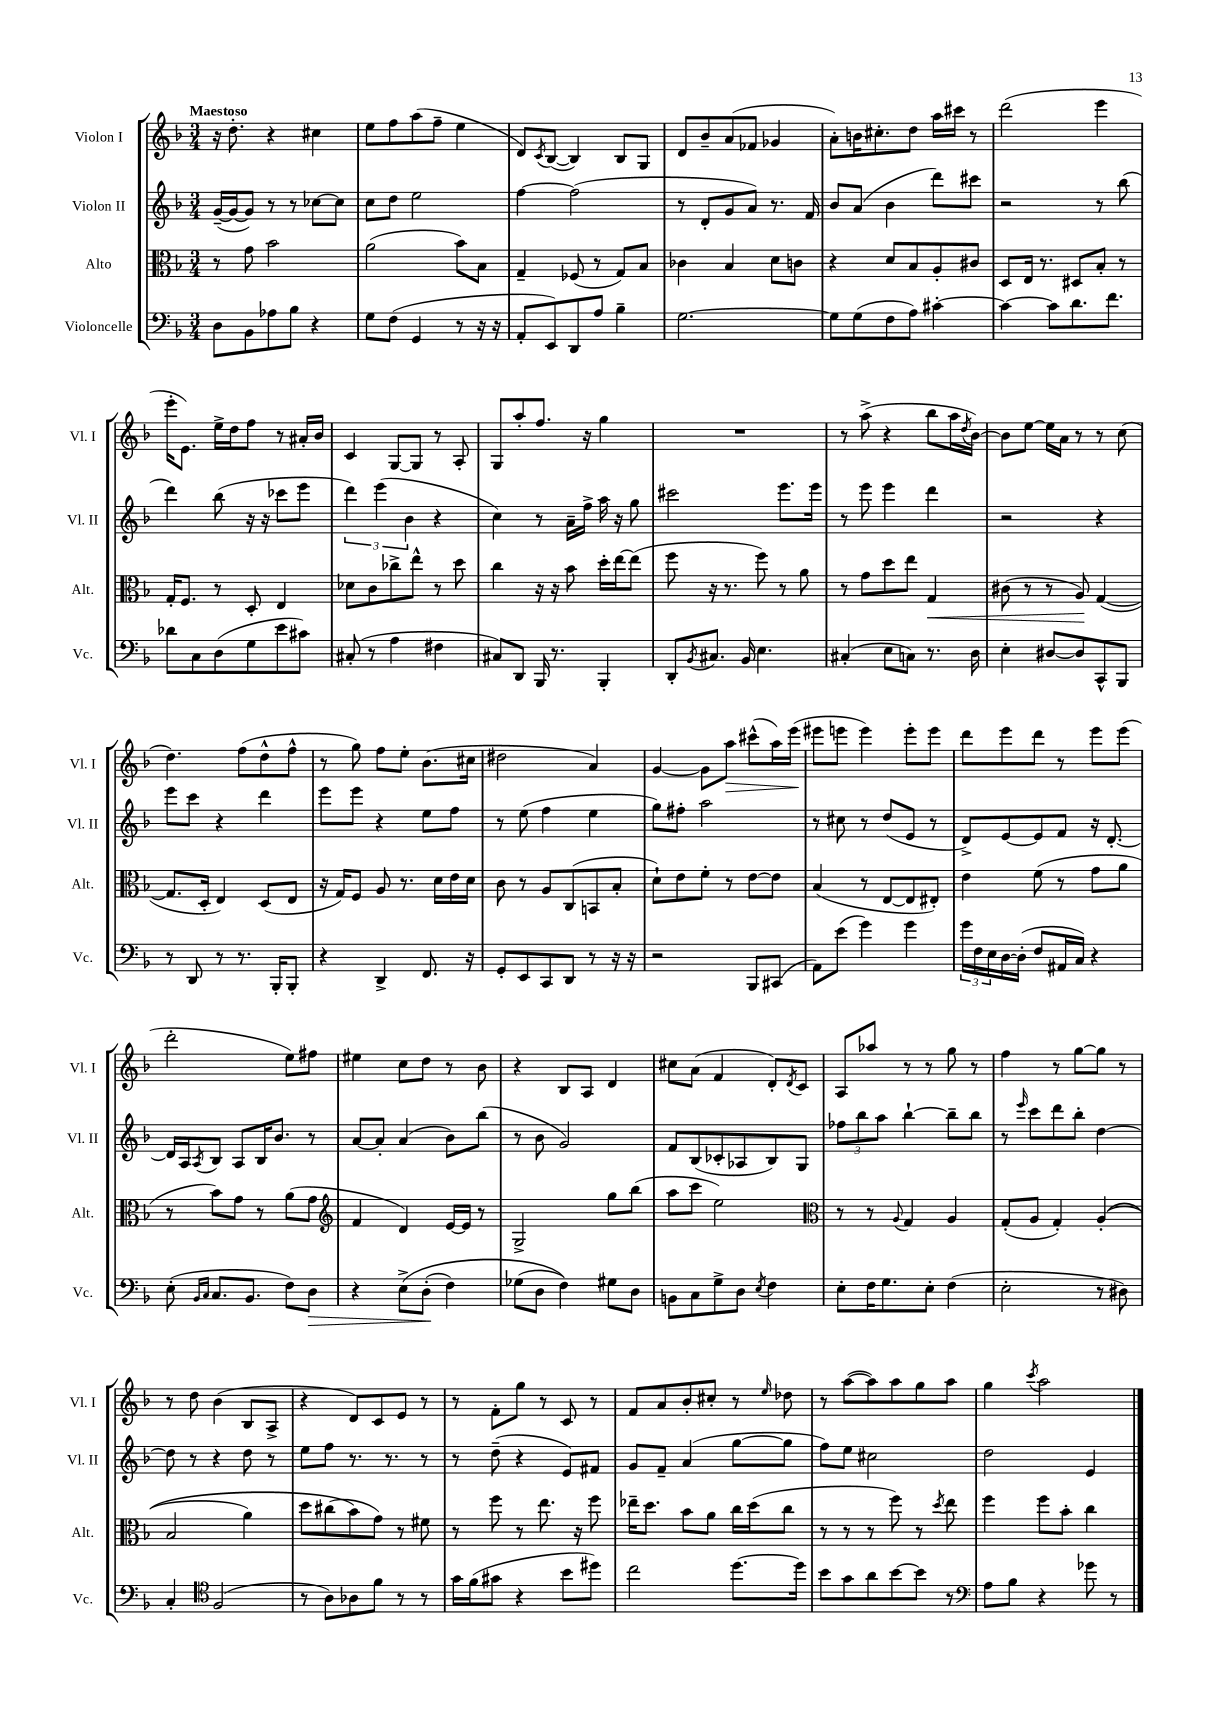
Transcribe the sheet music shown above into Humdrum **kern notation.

**kern	**kern	**kern	**kern
*staff4	*staff3	*staff2	*staff1
*clefF4	*clefC3	*clefG2	*clefG2
*k[b-]	*k[b-]	*k[b-]	*k[b-]
*M3/4	*M3/4	*M3/4	*M3/4
8D\L	8r	([16g~/LL	16r
.	.	16g/_J	8.dd'\
8BB-\	8g\	8g/]J)	.
8A-\	2b-\	8r	4r
8B-\J	.	8r	.
4r	.	[8cc-\L	4cc#\
.	.	8cc-\]J	.
=	=	=	=
8G\L	(2a\	8cc\L	8ee\L
(8F\J	.	8dd\J	8ff\
4GG/	.	2ee\	(8aa\
.	.	.	8ff~\J
8r	8b-\L)	.	4ee\
16r	8B-\J	.	.
16r	.	.	.
=	=	=	=
8AA'/L	4G~/	[4ff\	8d/L)
.	.	.	8qc/
8EE/)	.	.	([8B-/J
8DD/	(8F-/	(2ff\]	4B-/])
8A/J	8r	.	.
4B-~\	8G/L)	.	8B-/L
.	8B-/J	.	8G/J
=	=	=	=
[2.G\	4c-\	8r	8d/L
.	.	8d'/L	8b-~/
.	4B-/	8g/	(8a/
.	.	8a/J)	8f-/J
.	8d\L	8.r	4g-/
.	8c\J	.	.
.	.	16f/	.
=	=	=	=
8G\]L	4r	8b-/L	8a'\L)
(8G\	.	(8a/J	16b\K
.	.	.	8.cc#'\
8F\	8d/L	4b-\	.
8A\J)	8B-/	.	8dd\J
[4c#'\	8A'/	8ddd\L)	16aa\LL
.	.	.	16ccc#\JJ
.	8c#/J	8ccc#\J	8r
=	=	=	=
4c#\_	8D/L	2r	(2ddd\
.	16E/Jk	.	.
.	8.r	.	.
8c#\]L	.	.	.
8.d\	8D#/L	.	.
.	8B-'/J	8r	4eee\
8.f\J	.	.	.
.	8r	(8bb-\	.
=	=	=	=
8d-\L	16G'/LK	4ddd\)	16eee'\LK
.	8.F/J	.	8.e\J)
8C\	.	.	.
(8D\	8r	(8bb-\	16ee^\LL
.	.	.	16dd\J
8G\	8D'/	16r	8ff\J
.	.	16r	.
8e\	4E/	8ccc-\L	8r
8c#\J)	.	8eee\J	16a#'/LL
.	.	.	16b-/JJ
=	=	=	=
(8C#'/	8d-\L	6ddd\)	4c/
8r	8c\	.	.
.	.	(6eee\	.
4A\	8cc-^\	.	[8G/L
.	.	6b-\	.
.	8ee^^\J	.	8G/]J
4F#\	8r	4r	8r
.	8dd\	.	8A'/
=	=	=	=
8C#/L)	4cc\	4cc\)	8G/L
8DD/J	.	.	8aa'/
16BBB-/	16r	8r	8.ff/J
8.r	16r	.	.
.	8b-\	16a~\LL	.
.	.	16ff^\JJ	16r
4BBB-'/	16dd'\LL	16aa\	4gg\
.	[16ee\J	16r	.
.	(8ee\]J	8gg\	.
=	=	=	=
8DD'/L	8ff\	2ccc#\	2.r
8qBB-/	.	.	.
8.C#/J	16r	.	.
.	8.r	.	.
16BB-/	.	.	.
4.E\	8ff\)	.	.
.	8r	8.eee\L	.
.	8a\	.	.
.	.	16eee\Jk	.
=	=	=	=
(4C#'/	8r	8r	8r
.	8g\L	8eee\	(8aa^\
8E\L	8dd\	4eee\	4r
8C\J)	8ee\J	.	.
8.r	4G/	4ddd\	8bb-\L
.	.	.	16aa\L
.	.	.	8qdd/
16D\	.	.	[16b-\JJ)
=	=	=	=
4E'\	(8c#\	2r	8b-\]L
.	8r	.	[8ee\J
[8D#/L	8r	.	16ee\]LL
.	.	.	16a\JJ
8D#/]	8A/)	.	8r
8CC^^/	([4G/	4r	8r
8BBB-/J	.	.	(8cc\
=	=	=	=
8r	8.G/]L	8eee\L	4.dd\)
8DD/	.	8ccc\J	.
.	16D'/Jk	.	.
8r	4E/)	4r	.
8.r	.	.	(8ff\L
.	(8D/L	4ddd\	8dd^^\
16BBB-'/LK	.	.	.
8BBB-'/J	8E/J	.	8ff^^\J
=	=	=	=
4r	16r	8eee\L	8r
.	16G/LK)	.	.
.	8F/J	8eee\J	8gg\)
4DD^/	8A/	4r	8ff\L
.	8.r	.	8ee'\J
8.FF/	.	8ee\L	(8.b-\L
.	16d\LL	.	.
.	16e\	8ff\J	.
16r	16d\JJ	.	16cc#\Jk
=	=	=	=
8GG'/L	8c\	8r	2dd#\
8EE/	8r	(8ee\	.
8CC/	8A/L	4ff\	.
8DD/J	(8C/	.	.
8r	8BB/	4ee\	4a/)
16r	8B-'/J	.	.
16r	.	.	.
=	=	=	=
2r	8d`\L)	8gg\L)	[4g/
.	8e\	8ff#'\J	.
.	8f'\J	2aa\	8g\]L
.	8r	.	8aa\J
8BBB-/L	[8e\L	.	(8ccc#^^\L
(8CC#/J	8e\]J	.	16aa\L)
.	.	.	(16eee\JJ
=	=	=	=
8AA\L)	(4B-/	8r	8eee#\L
(8e\J	.	8cc#\	8eee\J
4g\)	8r	8r	4eee\)
.	[8E/L	(8dd/L	.
4g\	8E/]	8e/J	8eee'\L
.	8E#'/J)	8r	8eee\J
=	=	=	=
24g\LL	4e\	8d^/L)	8ddd\L
24F\	.	.	.
24E\	.	.	.
[16D\	.	[8e/	8eee\
(16D'\]JJ	.	.	.
8F/L	(8f\	8e/]	8ddd\J
16AA#/L	8r	8f/J	8r
16C/JJ)	.	.	.
4r	8g\L	16r	8eee\L
.	.	[8.d'/	.
.	8a\J	.	(8eee\J
=	=	=	=
(8E'\	8r	16d/]LL	2ddd'\
.	.	16A/J	.
16qqBB-/LL	.	.	.
16qqC/JJ	.	8qA/	.
8.C/L	8b-\L)	8B-/J	.
.	8g\J	8A/L	.
8.BB-/J	.	.	.
.	8r	16B-/K	.
.	.	8.b-/J	.
8F\L)	(8a\L	.	8ee\L)
8D\J	8g\J	8r	8ff#\J
=	=	=	=
*	*clefG2	*	*
4r	4f/	[8a/L	4ee#\
.	.	8a'/]J	.
&(8E^\L	4d/)	(4a/	8cc\L
(8D'\J	.	.	8dd\J
4F\)	[16e/LL	8b-\L)	8r
.	16e/]JJ	.	.
.	8r	(8bb-\J	8b-\
=	=	=	=
(8G-\L	2G^/	8r	4r
8D\J	.	8b-\	.
4F\)&)	.	2g/)	8B-/L
.	.	.	8A/J
8G#\L	8gg\L	.	4d/
8D\J	(8bb-\J	.	.
=	=	=	=
8BB\L	8aa\L	8f/L	8cc#\L
8C\	8ccc\J	(8B-/	(8a\J
8G^\	2ee\)	8c-'/	4f/
8D\J	.	8A-/	.
8qE/	.	.	.
4F\	.	8B-/)	8d'/L)
.	.	.	8qd/
.	.	8G/J	8c/J
=	=	=	=
*	*clefC3	*	*
8E'\L	8r	12ff-\L	8A/L
.	.	12bb-\	.
16F\K	8r	.	8aa-/J
.	.	12aa\J	.
8.G\	.	.	.
.	8qqA/	.	.
.	4G/	[4bb-`\	8r
8E'\J	.	.	8r
(4F\	4A/	8bb-~\]L	8gg\
.	.	8bb-\J	8r
=	=	=	=
2E'\	(8G'/L	8r	4ff\
.	.	16qqeee/	.
.	8A/J	8ccc\L	.
.	4G'/)	8ddd\	8r
.	.	8bb-'\J	[8gg\L
8r	&((4A'/	[4dd\	8gg\]J
8D#\)	.	.	8r
=	=	=	=
4C'/	2B-/	8dd\]	8r
.	.	8r	8dd\
*clefC4	*	*	*
(2F/	.	4r	(4b-\
.	4a\)	8dd\	8B-/L
.	.	8r	8A^/J
=	=	=	=
8r	8dd\L	8ee\L	4r
8A\L)	(8cc#\	8ff\J	.
8A-\	8b-\&)	8.r	8d/L)
8f\J	8g\J)	.	8c/
.	.	8.r	.
8r	8r	.	8e/J
8r	8f#\	8r	8r
=	=	=	=
16g\LL	8r	8r	8r
(16f\J	.	.	.
8g#\J	8ff\	(8dd~\	8f'\L
4r	8r	4r	8gg\J
.	8.ee\	.	8r
8b-\L	.	8e/L)	8c/
.	16r	.	.
8dd#\J)	8ff\	8f#/J	8r
=	=	=	=
2cc\	16ee-~\LK	8g/L	8f/L
.	8.dd\J	.	.
.	.	8f~/J	8a/
.	8b-\L	(4a/	8b-'/
.	8a\J	.	8cc#'/J
[8.dd\L	16cc\LL	[8gg\L	8r
.	(16dd\J	.	.
.	.	.	16qqee/
.	8cc\J	8gg\]J	8dd-\
16dd\]Jk	.	.	.
=	=	=	=
8b-\L	8r	8ff\L)	8r
8g\	8r	8ee\J	([8aa\L
8a\	8r	2cc#\	8aa\])
[8b-\	8ff\)	.	8aa\
8b-\]J	8r	.	8gg\
.	8qdd/	.	.
8r	8ee\	.	8aa\J
=	=	=	=
*clefF4	*	*	*
8A\L	4ff\	2dd\	4gg\
8B-\J	.	.	.
.	.	.	8qccc/
4r	8ff\L	.	2aa\
.	8b-'\J	.	.
8g-\	4cc\	4e/	.
8r	.	.	.
==	==	==	==
*-	*-	*-	*-
